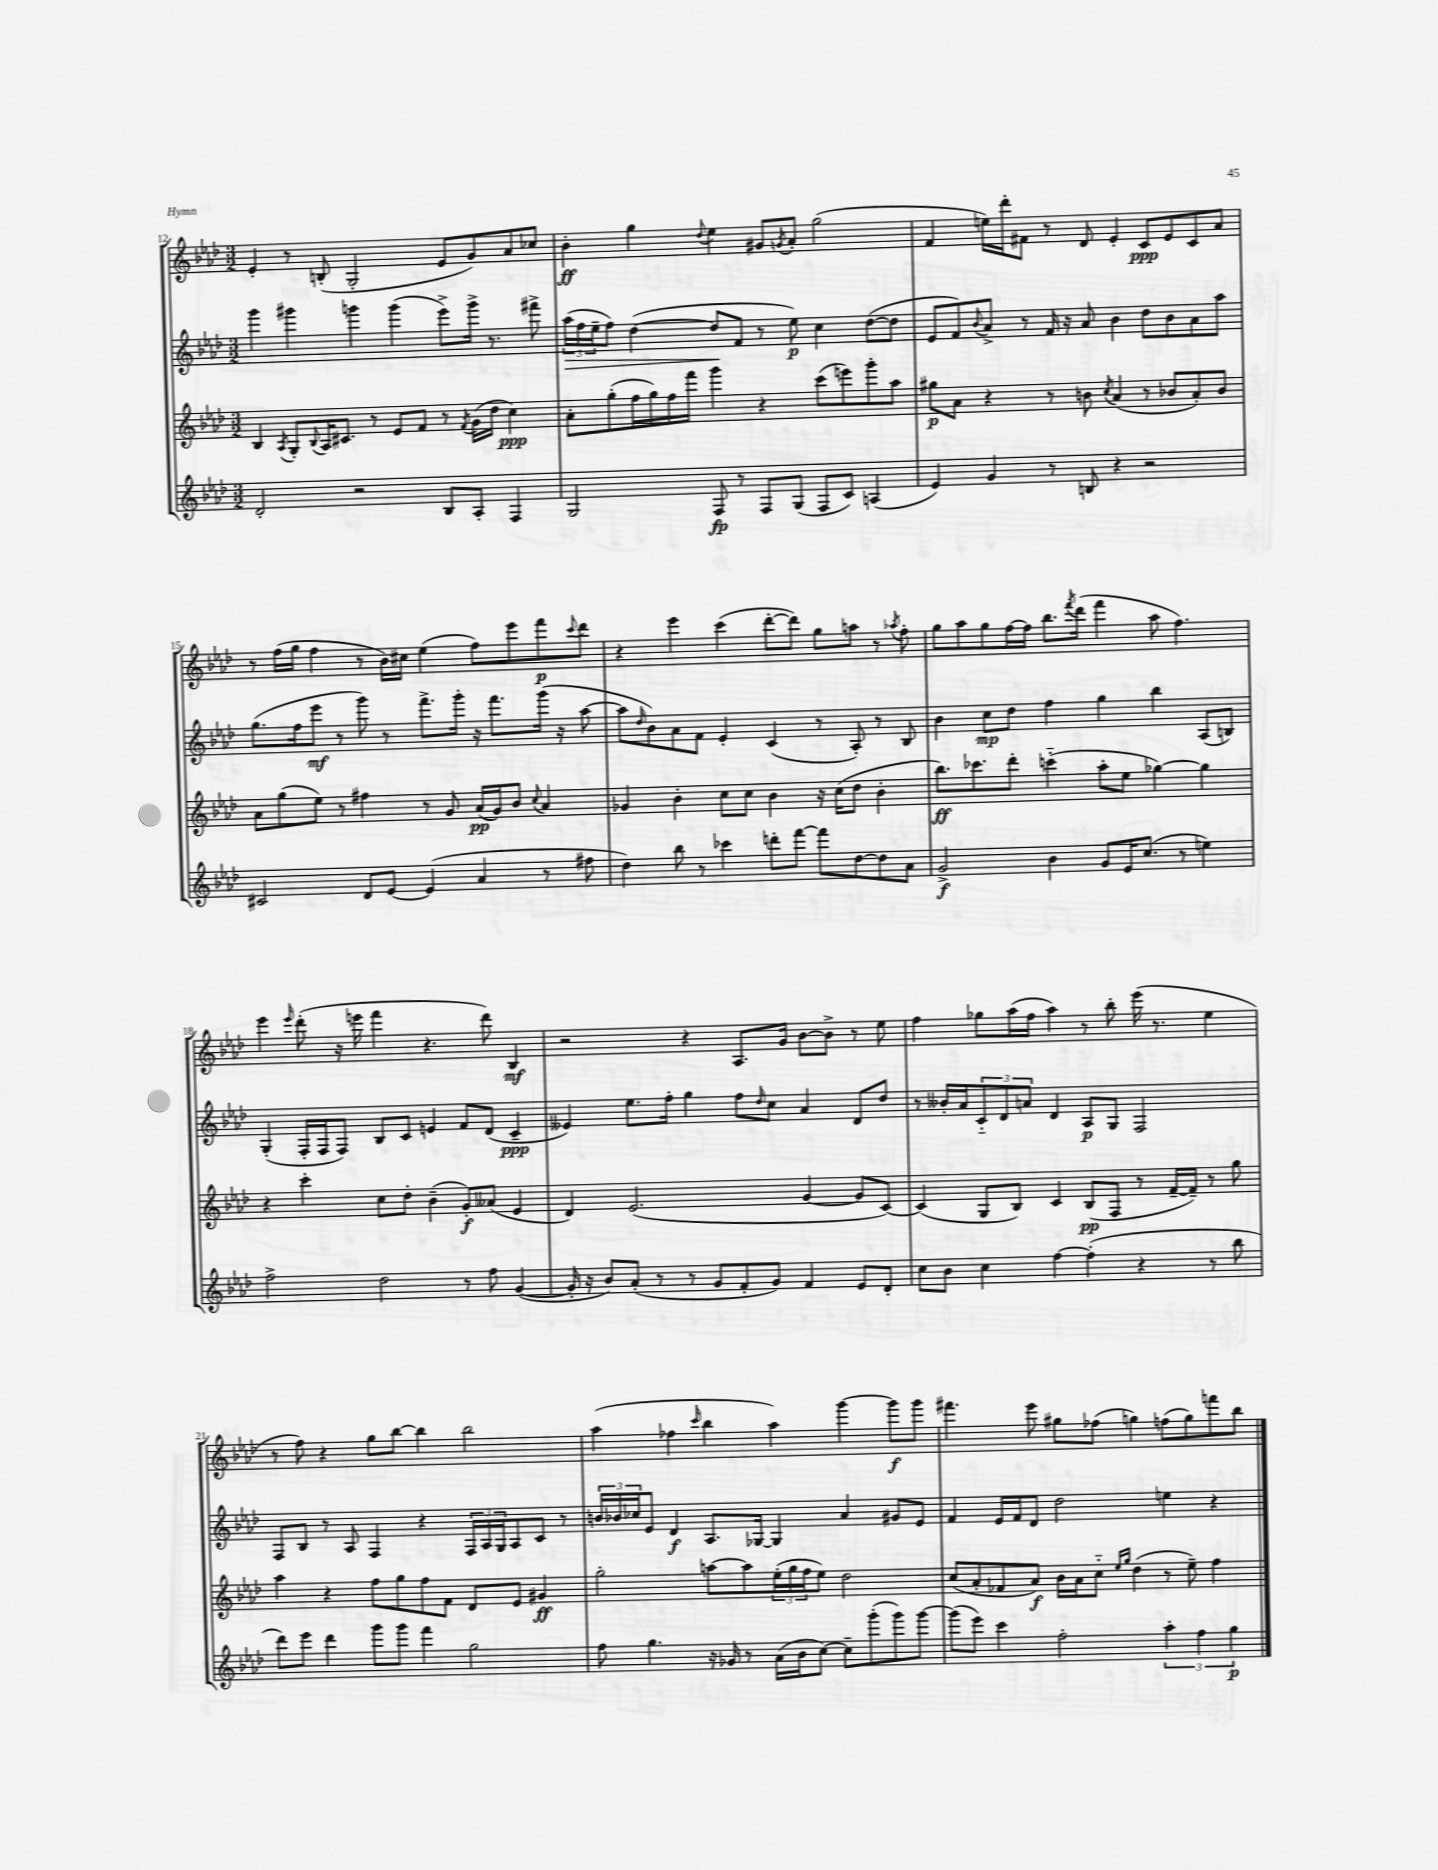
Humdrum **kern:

**kern	**kern	**kern	**kern
*staff4	*staff3	*staff2	*staff1
*clefG2	*clefG2	*clefG2	*clefG2
*k[b-e-a-d-]	*k[b-e-a-d-]	*k[b-e-a-d-]	*k[b-e-a-d-]
*M3/2	*M3/2	*M3/2	*M3/2
2d-'	4B-	4ggg	4e-'
.	8qA-	.	.
.	8G'	4ggg#	8r
.	8qqB-	.	.
.	16A-	.	(8B'
.	8.c#	.	.
2r	.	4ggg	2G'
.	8r	.	.
.	8e-	(4ggg	.
.	8f	.	.
8B-	8r	8eee-^)	8e-
.	8qf	.	.
8A-'	(16g	16ggg^	8g)
.	16dd-	8.r	.
4F	4cc)	.	8a-
.	.	8fff#^	8cc-
=	=	=	=
2G	8a-'	(24aa-	4b-'
.	.	24ff	.
.	.	24ee-~	.
.	(8gg'	8ff)	.
.	16ff	([4dd-	4gg
.	16gg)	.	.
.	16ff	.	.
.	16fff	.	.
.	.	.	8qqdd-
8F	4ggg	8dd-]	4ee-
8r	.	8f	.
8F	4r	8r	8g#
.	.	.	8qg
(8G	.	8ee-)	8a-'
8F	(8ccc	4cc	(2gg
8c)	8eee)	.	.
(4A	8ggg'	([8dd-	.
.	8aa-	8dd-]	.
=	=	=	=
4e-)	8gg#	8e-	4f
.	8a-	8f)	.
.	.	8qqb-	.
4g	4r	8a-^	16ee)
.	.	.	16ddd-'
.	.	8r	8f#
8r	8r	16f	8r
.	.	16r	.
8B	8b	8a-	8d-
.	8qcc	.	.
4r	(4a-	4b-	4e-'
2r	8r	8dd-	8c
.	8b-	8b-	8e-
.	8a-')	8a-	8c
.	8b-	8aa-	8a-
=	=	=	=
2c#	8a-	(8.gg	8r
.	(8gg	.	(16ff
.	.	16ff	16gg
.	8ee-)	8eee-	4ff
.	8r	8r	.
8d-	4ff#	8ggg)	8r
[8e-	.	8r	16b-)
.	.	.	16cc#
(4e-]	8r	8.fff^	(4ee-
.	8g	.	.
.	.	16ggg'	.
4a-	(16a-	16r	8ff)
.	16g)	8.fff	.
.	8b-	.	8eee-
.	8qqcc	.	.
8r	4a-	(16ggg	8fff
.	.	16r	.
.	.	.	8qqccc
8ff#	.	[8aa-	8ddd-
=	=	=	=
4dd-)	4g-	8aa-]	4r
.	.	16qqdd-	.
.	.	8b-)	.
8bb-	4b-'	8a-	4eee-
8r	.	8f	.
4ccc-	8cc	4e-'	(4ccc
.	8cc	.	.
8ddd'	4b-	(4c	[8ddd-'
[8fff	.	.	8ddd-])
8fff]	16r	8r	8gg
.	(16cc	.	.
[8dd-	8dd-	8A-')	8aa
8dd-]	4b-'	8r	8r
.	.	.	8qaa-
8a-	.	8B-	8ff'
=	=	=	=
2g^	8.bb-)	4b-	8gg
.	.	.	8aa-
.	8.ccc-	.	.
.	.	8cc	8gg
.	8ddd-'	8dd-	[16ff
.	.	.	16ff]
4b-	(4ccc'~	4ff	8.bb-
.	.	.	8qfff
.	.	.	(16ddd-
8g	8aa-'	4gg	4fff
16e-	8ee-	.	.
(8.cc	.	.	.
.	[4gg-)	4bb-	8aa-
8r	.	.	4.ff)
4ee)	4gg-]	(8A-	.
.	.	8B)	.
=	=	=	=
2ff^	4r	(4G'	4eee-
.	.	.	16qqeee-
.	4ccc'	16F'	(8ddd-'
.	.	16F	.
.	.	8F)	16r
.	.	.	16eee
2dd-	8cc	8B-	4fff
.	8dd-'	8c	.
.	(4b-~	4e	4.r
8r	8g')	8f	.
8ff	(8a--	(8d-	8ddd-)
([4g	4e-	4c~	4B-
=	=	=	=
16g']	4d-)	4e--)	2r
16r	.	.	.
8b-)	.	.	.
(8a-'	(2.e-	8.ee-	.
8r	.	.	.
.	.	16ff'	.
8r	.	4gg	4r
8g	.	.	.
8f'	.	8ff	8.A-
.	.	16qqdd-	.
8g)	.	8cc	.
.	.	.	16g
4f	[4g	4a-	[8b-
.	.	.	8b-^]
8e-	8g]	8d-	8r
8d-'	[8c)	8dd-	8ee-
=	=	=	=
8cc	(4c]	8r	4ff
8b-	.	16b--'	.
.	.	16a-	.
4cc	8G	12c'~	8gg-
.	.	12d-	.
.	8B-)	.	(16aa-
.	.	12a	.
.	.	.	16ff
[4ff	4c	4d-	4aa-)
(4ff']	(8B-	8A-	8r
.	8F	8G	8bb-'
4r	8r	2F	(16eee-
.	.	.	8.r
.	[16f~	.	.
.	16f~])	.	.
8r	8r	.	4ee-
8bb-	8gg	.	.
=	=	=	=
8ddd-)	4aa-	8F	8r
8eee-	.	8B-	8ff)
4ddd-	4r	8r	4r
.	.	8A-	.
8ggg	8ff	4F	8gg
8ggg	8gg	.	[8bb-
4fff	8ff	4r	4bb-]
.	8f	.	.
2gg	8d-	24F	2bb-
.	.	24A-	.
.	.	24G	.
.	8e-	8A-	.
.	4g#	8c	.
.	.	8r	.
=	=	=	=
8ff	2gg'	24b	(4aa-
.	.	24b-	.
.	.	24cc-	.
4.gg	.	8e-	.
.	.	4d-	4ff-
.	.	.	16qqccc
16r	[8aa	8.A-	4bb-
16g-	.	.	.
8r	8aa]	.	.
.	.	[16G-	.
(16a-	(24ee-'	4G-]	4aa-)
.	24gg	.	.
16b-	.	.	.
.	24ff	.	.
[8cc)	8ee-)	.	.
8cc~]	2dd-	4a-	[4ggg
(8ggg'	.	.	.
8ggg)	.	8g#	8ggg]
[8ggg	.	8e-	8ggg
=	=	=	=
(8ggg]	(8cc	4f	4.fff#
8eee-)	8a-'	.	.
4ccc	8f-	16e-	.
.	.	16f	.
.	8a-)	8d-	8eee-
2ff'	16b-	2dd-	8gg#
.	16a-	.	.
.	8cc'~	.	(8ff-
.	16qqee-	.	.
.	16qqgg	.	.
.	(4dd-	.	4gg)
6aa-'	8r	4ee	(8ff
.	8ee-~)	.	8gg)
6ff	.	.	.
.	4ff	4r	8fff
6gg	.	.	.
.	.	.	8bb-
==	==	==	==
*-	*-	*-	*-
